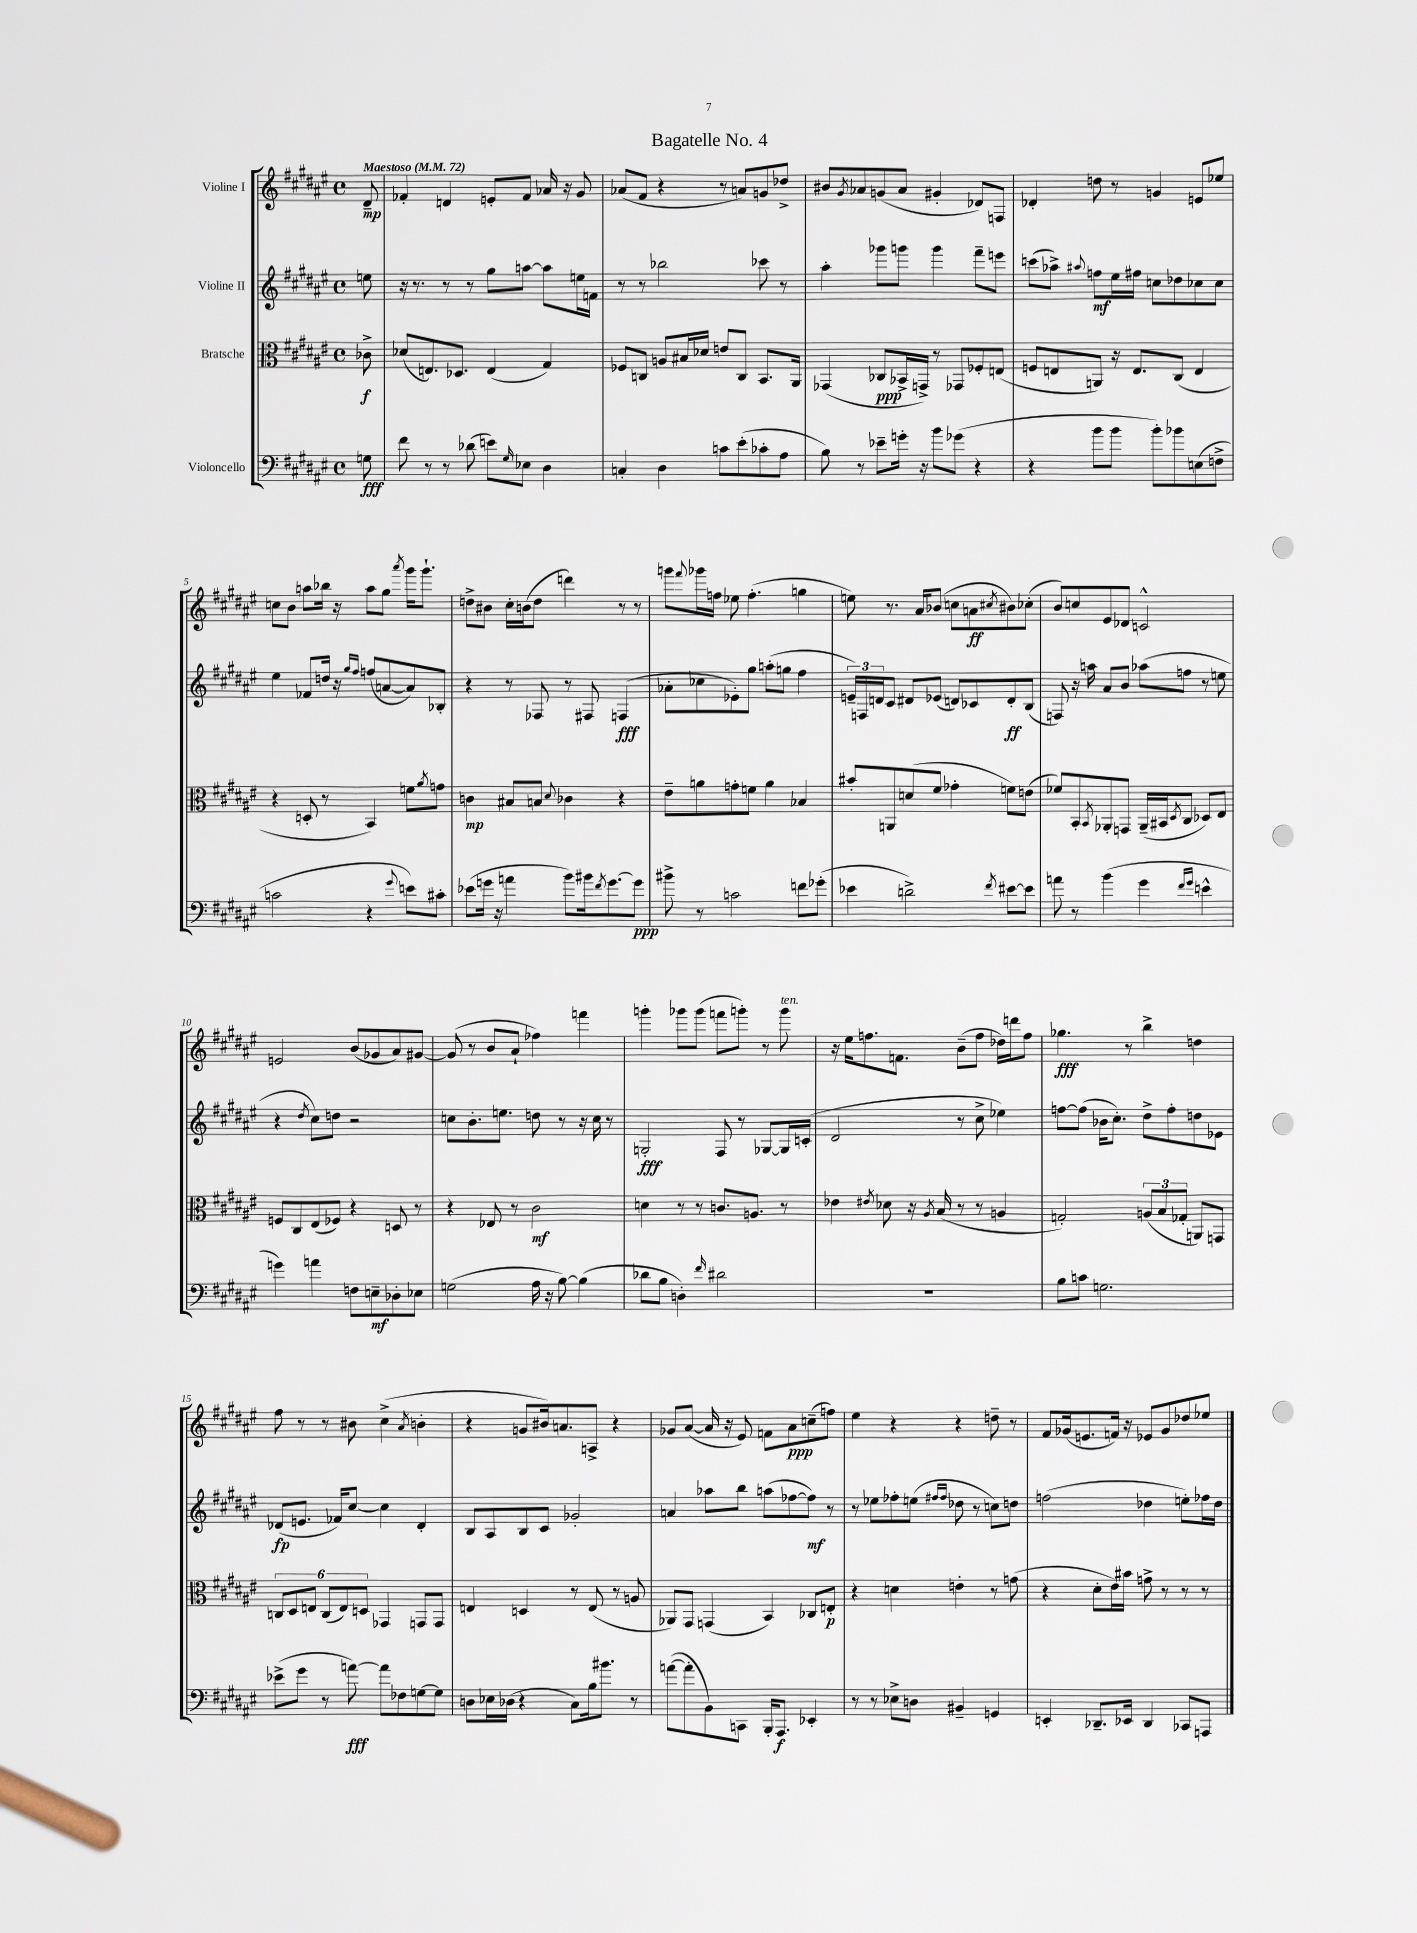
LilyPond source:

\header { title = "Bagatelle No. 4" }
<<
\new StaffGroup <<
\new Staff = "s0" \with { instrumentName = "Violine I" } {
    \clef treble \key fis \major \defaultTimeSignature \time 4/4 \partial 8 \tempo "Maestoso" 4 = 72
    dis'8--\mp |
    fes'4-. d'4 e'8-. fes'8 aes'16 r16 gis'8 |
    aes'8( fis'8 r4 r8 a'8) g'8 des''8-> |
    bis'8 \acciaccatura { gis'8 } aes'8 g'8( aes'8 gis'4-. des'8) f8 |
    des'4-. d''8 r8 g'4 e'8 ees''8 |
    c''8 b'8 a''8 bes''16 r16 a''8 gis''8 \acciaccatura { ais'''8 } gis'''16 gis'''8.-! |
    d''8-> bis'8 cis''16-. b'16( d''8 d'''4) r8 r8 |
    g'''8 \appoggiatura { fis'''8 } ges'''16 f''16 ees''8 f''4.-.( g''4 |
    e''8) r8. ais'16 bes'8( c''8 a'8\ff \acciaccatura { cis''8 } bis'8) ces''8-.( |
    b'8) c''8 eis'8 des'8 c'2-^ |
    e'2 b'8( ges'8 ais'8) gis'8~ |
    gis'8( r8 b'8 ais'8-! fes''4) f'''4 |
    g'''4-. ges'''8 ges'''8( f'''8 g'''8-.) r8 g'''8^\markup { \italic "ten." } |
    r16 eis''16 f''8. f'8. b'8--( f''8 des''16) d'''16 f''8 |
    ges''4.\fff r8 b''4-> d''4 |
    fis''8 r8 r8 bis'8 cis''4->( \acciaccatura { ais'8 } b'4-. |
    r4 g'8 bis'16) a'8. a8-> r4 |
    ges'8 ais'8~( ais'16 r16 eis'8) f'8 ais'8\ppp c''8--( f''8) |
    eis''4 r4 r4 d''8-- r8 |
    fis'8 ges'16( e'8. f'16) r16 ees'8 ges'8 des''8 ees''8 \bar "|." |
}
\new Staff = "s1" \with { instrumentName = "Violine II" } {
    \clef treble \key fis \major \defaultTimeSignature \time 4/4 \partial 8
    e''8 |
    r16 r8. r8 r8 gis''8 a''8~ a''8 e''16 f'16 |
    r8 r8 bes''2 ces'''8 r8 |
    ais''4-. ges'''8 g'''8 g'''4 fis'''8-- e'''8 |
    c'''8( aes''8->) \appoggiatura { ais''8 } f''8\mf eis''16 fis''16 c''8 des''8 ces''8 ces''8 |
    eis''4 fes'8 d''16 r16 \grace { gis''16 fis''16 } f''8( a'8~ a'8) bes8-. |
    r4 r8 fes8 r8 fis8 f4\fff( |
    aes'8-. ces''8 ees'8-.) gis''8 a''8-.( g''8 fis''4 |
    \tuplet 3/2 { e'16--) f16 d'16 } cis'8 dis'8 ees'8( d'8) ces'8 d'8-.\ff b8( |
    f8) r16 a''16 ais'8 b'8 aes''8( f''8 r8 e''8 |
    r4 \acciaccatura { dis''8 } cis''8) d''8 r2 |
    c''8 b'8.-. e''8. d''8 r8 r16 c''16 r8 |
    g2-.\fff fis8 r8 ges8~ ges16 c'16-.( |
    dis'2 r8 cis''8-> ees''4) |
    f''8~ f''8( bes'16 cis''8.-.) dis''8-> f''8-. d''8 ees'8 |
    des'8\fp( e'8. fes'16) cis''8~ cis''4 des'4-. |
    b8 ais8 b8 cis'8 ges'2-. |
    a'4 aes''8 b''8 a''8( fes''8~ fes''8\mf) r8 |
    r8 ees''8 fes''8-. e''8( \grace { fis''16 fis''16 } des''8 r8 c''8) d''8 |
    f''2( des''4 e''8-.) fes''16 des''16 \bar "|." |
}
\new Staff = "s2" \with { instrumentName = "Bratsche" } {
    \clef alto \key fis \major \defaultTimeSignature \time 4/4 \partial 8
    ces'8->\f |
    des'8( e8.) des8. e4( gis4) |
    fes8 c8 a8 bis16 des'16 e'8 c8 b,8. ais,16 |
    ges,4( ces8\ppp bes,16-> g,16->) r8 ges,8 fes8-. e8( |
    f8 e8 a,8) r16 e8. cis8( e4 |
    r4 d8-. r8 b,4) f'8 \acciaccatura { ais'8 } g'8 |
    c'4\mp bis8 b8 \appoggiatura { dis'8 } ces'4 r4 |
    eis'8-- a'8 g'8-. f'8 a'4 bes4 |
    bis'8-. a,8 d'8( fis'8 ges'4-. f'8) e'8( |
    fes'8) b,8-. \acciaccatura { b,8 } aes,8-. g,8 aes,16--( bis,16 \acciaccatura { dis8 } cis8 des8) eis8 |
    f8 cis8 eis8( fes8) r4 d8 r8 |
    r4 ees8 r8 cis'2\mf |
    d'4 r8 r8 c'8. a8. r8 |
    ees'4 \acciaccatura { eis'8 } des'8 r16 \acciaccatura { ais8 } b16( r8 r8 a4 |
    g2-.) \tuplet 3/2 { a8( b8 ges8-. } a,8) g,8 |
    \tuplet 6/4 { c8 dis8 e8 c8( e8) d8 } ges,4 g,8 g,8 |
    e4 d4 r8 e8( r8 a8 |
    aes,8) gis,8 g,4( b,4) ces8 e8-.\p |
    r4 d'4 e'4-. r8 g'8( |
    r4 dis'8-. eis'16) bis'16 g'8-> r8 r8 r8 \bar "|." |
}
\new Staff = "s3" \with { instrumentName = "Violoncello" } {
    \clef bass \key fis \major \defaultTimeSignature \time 4/4 \partial 8
    g8\fff |
    fis'8 r8 r8 des'8( e'8) \grace { gis16 } ees8 dis4 |
    c4-. dis4 c'8 eis'8-.( ces'8-. ais8 |
    b8) r8 ees'8-- g'16-. r16 b'8 ges'8( r4 |
    r4 b'8 b'8 b'8-.) bes'8 e8( f8-> |
    c'2 r4 \appoggiatura { gis'8 } e'8) cis'8-. |
    ees'8( g'16 r16 a'4 b'8) bis'16 \acciaccatura { fis'8 } g'8.~ g'8\ppp |
    bis'8-> r8 c'2 f'8 ges'8-.( |
    ees'4 d'2->) \acciaccatura { fis'8 } eis'8~ eis'8 |
    a'8 r8 b'4( gis'4 \grace { fis'16 gis'16 } e'4-^ |
    g'4) a'4 f8 e8--\mf des8-. ees8 |
    g2( ais16 r16 b8~) b4( |
    des'8 b8 d4-.) \grace { fis'16 } dis'2 |
    R1 |
    b8 c'8 g2. |
    ees'8->( gis'8 r8 a'8~\fff) a'8 fes8 g8~ g8 |
    d8 ees16 des16( r4 cis8) b16 bis'8. r8 |
    a'8~( a'8-. b,8) c,8 b,,16-. ais,,8.\f ees,4-. |
    r8 r8 ees8-> d8 bis,4-- g,4 |
    e,4-. des,8.-- ees,16 des,4 ces,8 a,,8 \bar "|." |
}
>>
>>
